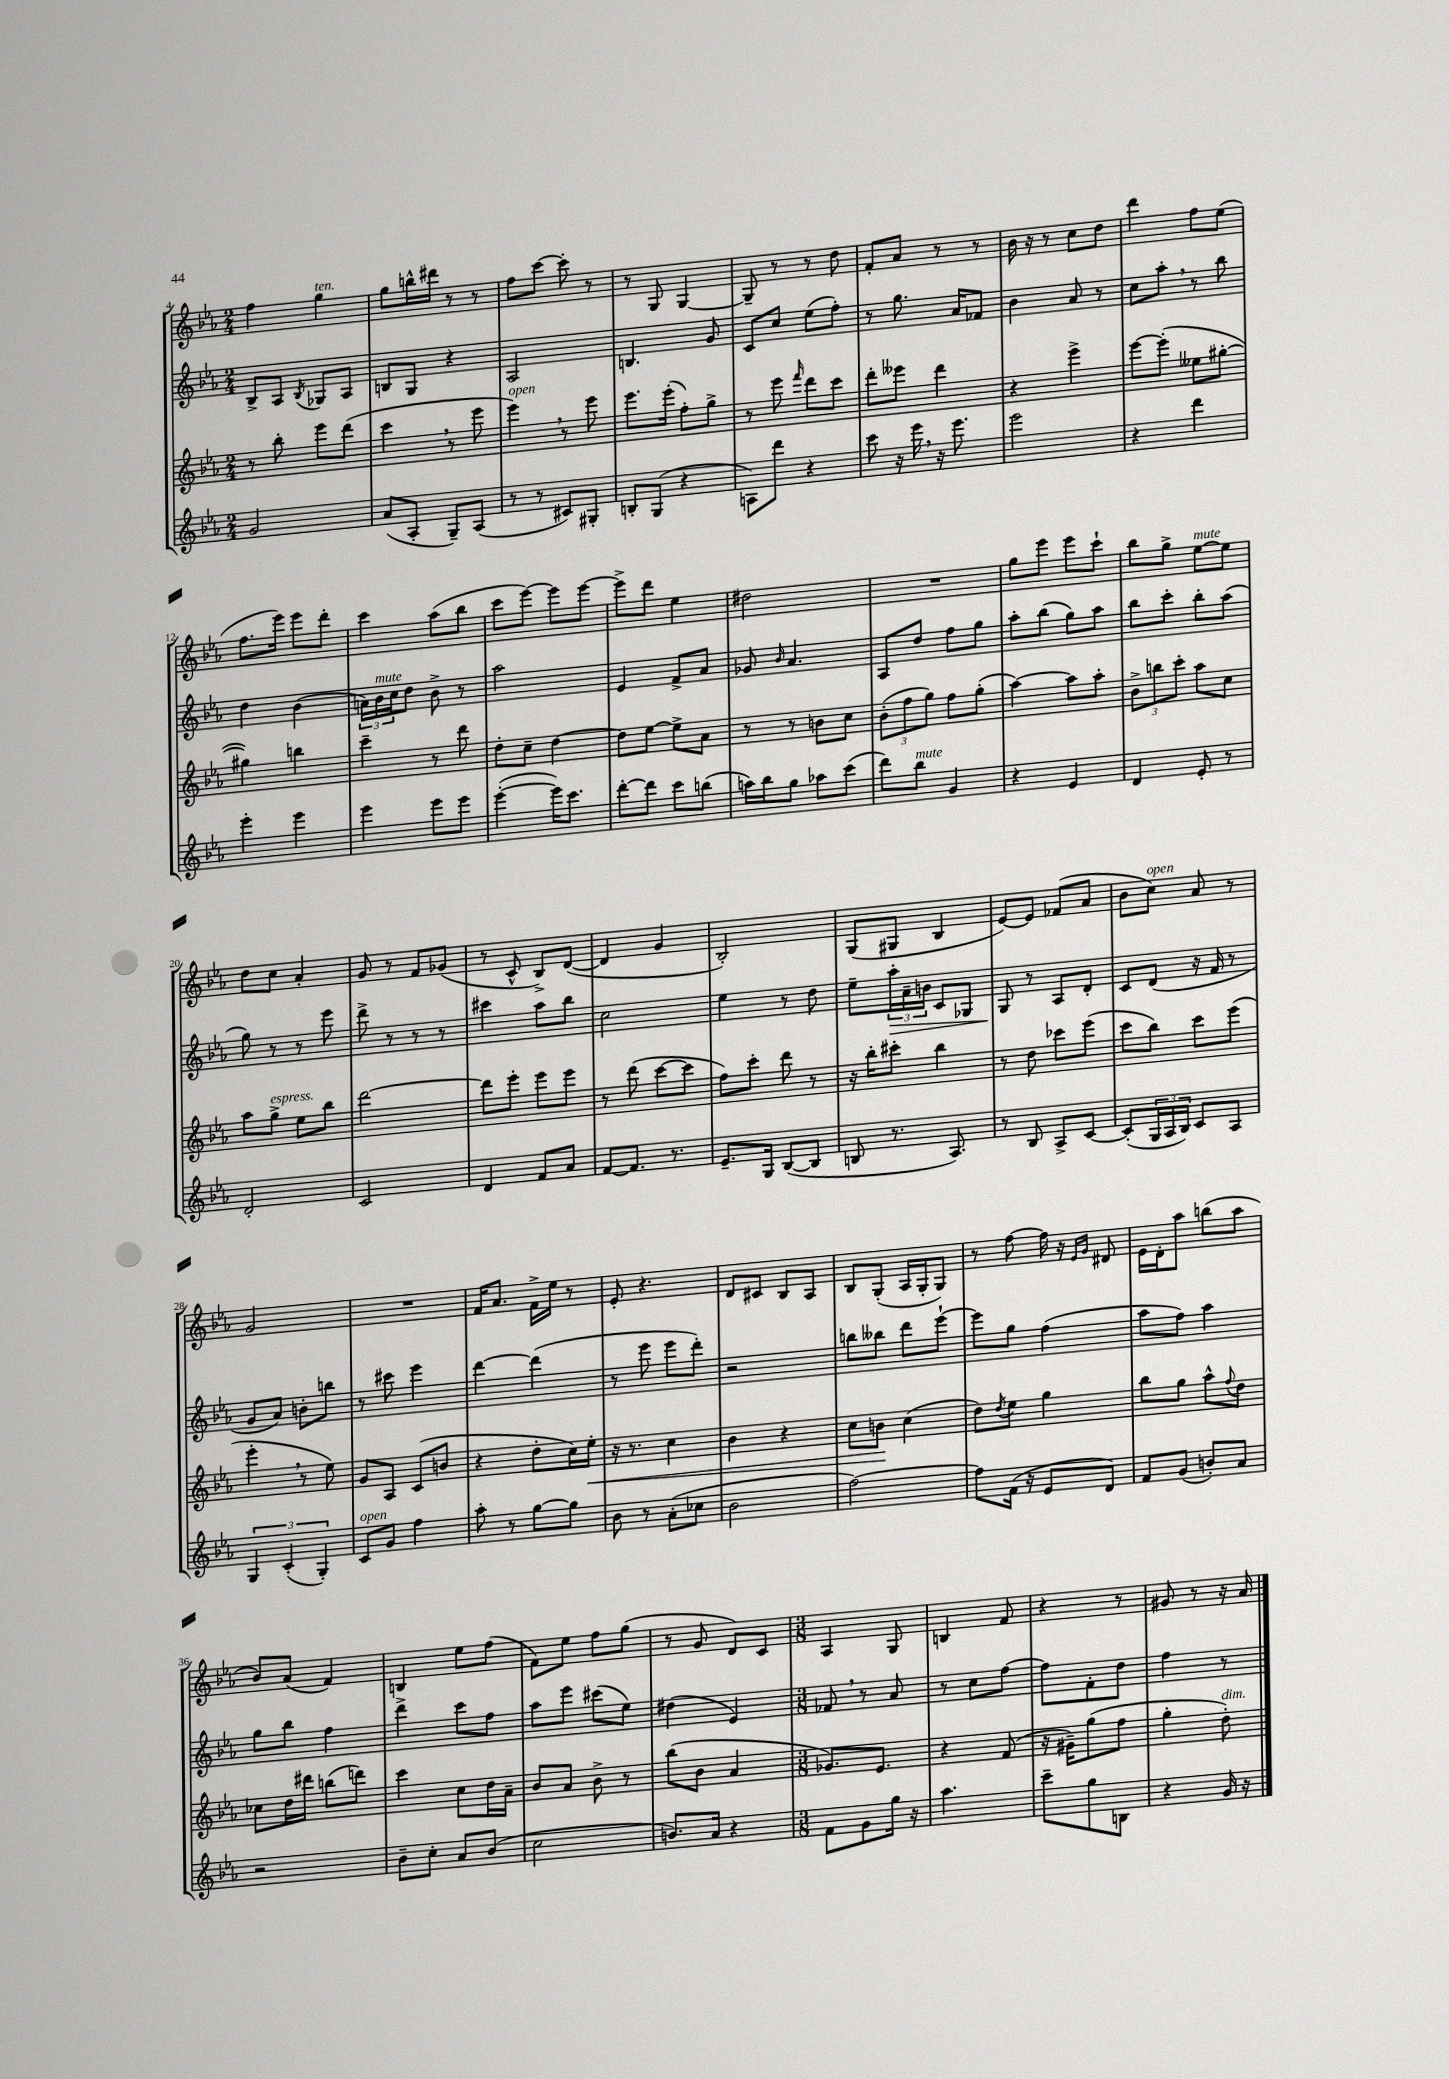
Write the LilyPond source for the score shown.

<<
\new StaffGroup <<
\new Staff = "s0" {
    \clef treble \key ees \major \numericTimeSignature \time 2/4
    f''4 g''4^\markup { \italic "ten." } |
    g''8 b''16-^ dis'''16 r8 r8 |
    f''8 c'''8~ c'''8-. r8 |
    r8 g8 g4~ |
    g8-- r8 r8 d''8 |
    f'8-. aes'8 r8 r8 |
    bes'16 r16 r8 c''8 d''8 |
    d'''4 f''8 ees''8( |
    f''8. ees'''16) ees'''8 d'''8-. |
    c'''4 aes''8( bes''8 |
    c'''8 ees'''8~) ees'''8 ees'''8~ |
    ees'''8-> d'''8 ees''4 |
    dis''2 |
    R2 |
    g''8 ees'''8 ees'''8 c'''8-! |
    bes''8 g''8-> ees''8~^\markup { \italic "mute" } ees''8 |
    d''8 c''8 aes'4-. |
    g'8 r8 f'8 ges'8( |
    r8 c'8-^ bes8->) d'8~( |
    d'4 g'4 |
    bes2-.) |
    g8( gis8 bes4 |
    ees'8~) ees'8 fes'8( aes'8 |
    bes'8 c''8^\markup { \italic "open" }) aes'8 r8 |
    g'2 |
    R2 |
    f'16 aes'8. f'16-> ees''16 r8 |
    ees'8-. r4. |
    d'8 cis'8 bes8 aes8 |
    bes8 g8-.( aes16 g16-. g8) |
    r8 f''8~ f''16 r16 \grace { ees'16 g'16 } dis'8 |
    ees'16 d'16-. aes''8 b''8( aes''8 |
    bes'8) aes'8( f'4) |
    b4 ees''8 f''8( |
    f'8) ees''8 f''8 g''8( |
    r8 g'8 d'8) c'8 |
    \numericTimeSignature \time 3/8 aes4 g8 |
    b4 f'8 |
    r4 r8 |
    gis'8 r8 r16 aes'16 \bar "|." |
}
\new Staff = "s1" {
    \clef treble \key ees \major \numericTimeSignature \time 2/4
    bes8-> aes8 \acciaccatura { bes8 } ges8 aes8 |
    b8 g8 r4 |
    aes2 |
    b4. g'8 |
    c'8 c''8 ees''8( f''8-.) |
    r8 g''8. aes'16 fes'8 |
    bes'4 aes'8 r8 |
    c''8 aes''8-. \breathe r8 bes''8 |
    d''4 bes'4( |
    \tuplet 3/2 { a'16) bes'16^\markup { \italic "mute" } c''16 } d''8 bes'8-> r8 |
    aes''2 |
    ees'4 f'8-> aes'8 |
    ges'8 \grace { bes'16 } aes'4. |
    aes8 d''8 f''8 g''8 |
    aes''8-. bes''8( g''8) aes''8 |
    bes''8 c'''8-. bes''8-. aes''8( |
    g''8) r8 r8 ees'''8 |
    d'''8-> r8 r8 r8 |
    cis'''4 aes''8 bes''8 |
    c''2 |
    ees''4 r8 d''8 |
    ees''8-- \tuplet 3/2 { aes''16-.\> aes'16-- b'16 } c'8 ges8 |
    g8\! r8 aes8 d'8-. |
    c'8 d'8( r16 f'16 r8 |
    g'8 aes'8) b'8-. b''8 |
    r8 cis'''8 ees'''4 |
    d'''4~ d'''4( |
    r8 ees'''8 ees'''8 d'''8-.) |
    r2 |
    b''8 beses''8 d'''8 ees'''8~-! |
    ees'''8 g''8 f''4( |
    aes''8 f''8) aes''4 |
    g''8 bes''8 f''4 |
    d'''4-> c'''8 f''8 |
    aes''8 ees'''8 cis'''8( ees''8) |
    dis''4( ees'4) |
    \numericTimeSignature \time 3/8 fes'8 \breathe r8 aes'8 |
    r8 c''8 f''8~ |
    f''8 f'8-. d''8 |
    f''4 r8 \bar "|." |
}
\new Staff = "s2" {
    \clef treble \key ees \major \numericTimeSignature \time 2/4
    r8 bes''8-. ees'''8 d'''8( |
    c'''4 \breathe r8 ees'''8 |
    ees'''4^\markup { \italic "open" }) \breathe r8 ees'''8 |
    ees'''8. ees'''16-.( f''8-.) g''8-> |
    r8 ees'''8 \grace { f'''16 } d'''8 c'''8 |
    d'''8-. eeses'''8 d'''4 |
    r4 ees'''4-> |
    ees'''8~ ees'''8-.( eeses''8 gis''8~-. |
    gis''4) b''4 |
    c'''4-- r8 d'''8 |
    d''8-. c''8-- d''4~ |
    d''8 ees''8~ ees''8-> aes'8 |
    r8 r8 b'8 c''8 |
    \tuplet 3/2 { bes'8-.( f''8 g''8) } f''8 g''8-.( |
    aes''4~) aes''8 aes''8-. |
    \tuplet 3/2 { bes'8-> b''8 c'''8-. } aes''8 c''8 |
    aes''8 g''8->^\markup { \italic "espress." } ees''8 bes''8 |
    d'''2~ |
    d'''8 ees'''8-. ees'''8 ees'''8 |
    r8 d'''8( c'''8~ c'''8 |
    f''8) c'''8-. d'''8 r8 |
    r16 bes''16-. cis'''8-. bes''4 |
    r8 d''8 ces'''8 ees'''8( |
    c'''8 bes''8) c'''8 ees'''8( |
    ees'''4-. \breathe r8 ees''8) |
    g'8 aes8 c'8( b'8 |
    r4 d''8-. c''16) ees''16-.\< |
    r16 r8. c''4 |
    bes'4 r4 |
    c''8 b'8\! c''4( |
    d''8) \acciaccatura { d''8 } ees''8 g''4 |
    bes''8 g''8 aes''8-^ \appoggiatura { f''8 } d''8 |
    ces''8 d''16 dis'''16 b''8( d'''8) |
    c'''4 c''8 d''16 aes'16-- |
    bes'8 aes'8 bes'8-> r8 |
    bes''8( bes'8 aes'4 |
    \numericTimeSignature \time 3/8 ges'8.) ees'8. |
    r4 f'8( |
    r16 gis'16--) g''8( f''8 |
    g''4-. d''8-.^\markup { \italic "dim." }) \bar "|." |
}
\new Staff = "s3" {
    \clef treble \key ees \major \numericTimeSignature \time 2/4
    g'2 |
    aes'8( aes8-. g8--) aes8( |
    r8 r8 cis'8) gis8-. |
    b8-. g8( r4 |
    a8) d'''8 r4 |
    c'''8 r16 ees'''16 \breathe r16 ees'''8. |
    ees'''2 |
    r4 d'''4 |
    ees'''4-. ees'''4 |
    ees'''4 ees'''8 ees'''8 |
    ees'''4~-.( ees'''16) c'''8. |
    d'''8~-. d'''8 c'''8 b''8( |
    a''16) bes''16 g''8 aes''8 c'''8( |
    d'''8) bes''8^\markup { \italic "mute" } g'4 |
    r4 ees'4 |
    d'4 ees'8-. r8 |
    d'2-. |
    c'2 |
    d'4 f'8 aes'8 |
    f'8~ f'8. r8. |
    ees'8.-- g16 bes8~( bes8 |
    b8 r8. aes8.) |
    r8 bes8 aes8-> c'8~ |
    c'8-.( \tuplet 3/2 { g16 aes16 bes16) } c'8 aes8 |
    \tuplet 3/2 { g4 c'4-.( g4-.) } |
    c'8^\markup { \italic "open" } g'8 f''4 |
    aes''8-. r8 g''8~ g''8 |
    bes'8 r8 aes'8-.( ces''8 |
    bes'2 |
    f''2~) |
    f''8 f'16( r16 ees'8 d'8) |
    f'8 g'8( b'8-.) aes'8 |
    r2 |
    bes'8-- c''8-. aes'8 bes'8( |
    c''2 |
    b'8.) aes'16 r4 |
    \numericTimeSignature \time 3/8 f'8 g'8 g''16 r16 |
    aes''4. |
    c'''8-- g''8 b8 |
    r4 g'16 r16 \bar "|." |
}
>>
>>
\layout { \context { \Score currentBarNumber = #4 } }
